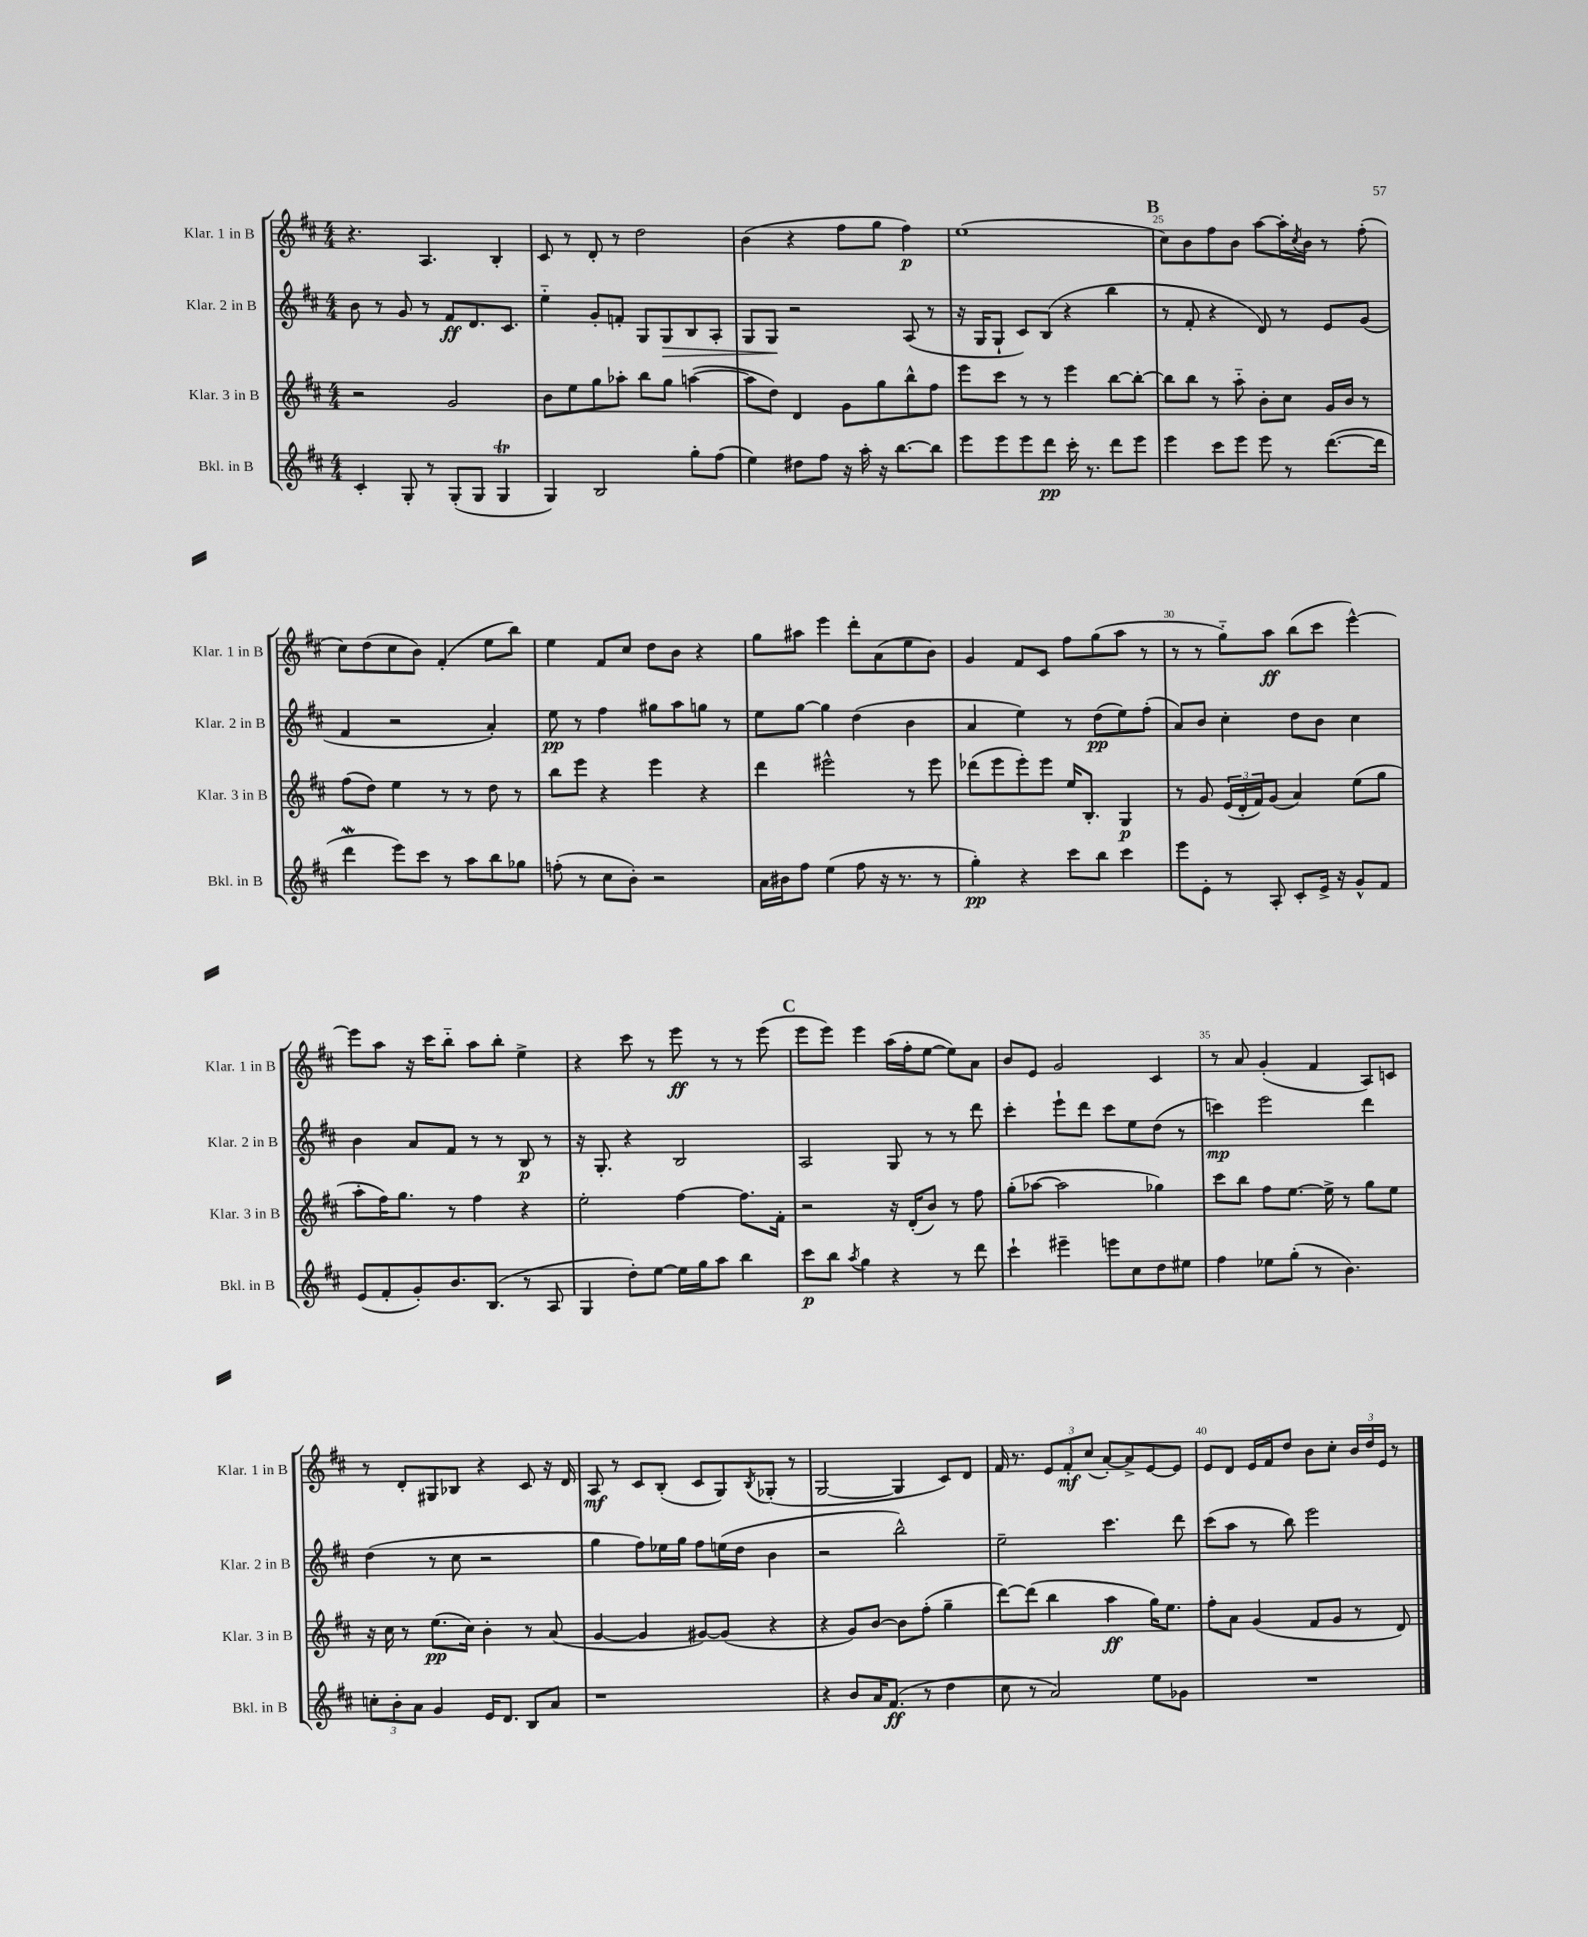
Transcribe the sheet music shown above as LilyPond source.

<<
\new StaffGroup <<
\new Staff = "s0" \with { instrumentName = "Klar. 1 in B" shortInstrumentName = "Klar. 1 in B" } {
    \clef treble \key d \major \numericTimeSignature \time 4/4
    r4. a4. b4-. |
    cis'8 r8 d'8-. r8 d''2 |
    b'4( r4 fis''8 g''8 fis''4\p) |
    e''1( |
    \mark \markup { \bold "B" } cis''8) b'8 fis''8 b'8 a''8~ a''16-. \acciaccatura { cis''8 } b'16 r8 fis''8-.( |
    cis''8) d''8( cis''8 b'8) fis'4-.( e''8 b''8) |
    e''4 fis'8 cis''8 d''8 b'8 r4 |
    g''8 ais''8 e'''4 d'''8-. a'8( e''8 b'8) |
    g'4 fis'8 cis'8 fis''8 g''8( a''8 r8 |
    r8 r8 g''8-_) a''8\ff b''8( cis'''8 e'''4~-^) |
    e'''8 a''8 r16 cis'''16 b''8-_ a''8 b''8-. e''4-> |
    r4 cis'''8 r8 e'''8\ff r8 r8 e'''8( |
    \mark \markup { \bold "C" } e'''8 e'''8) e'''4 a''16( fis''16-. e''8~ e''8) a'8 |
    b'8 e'8 g'2 cis'4 |
    r8 a'8 g'4-.( fis'4 a8) c'8 |
    r8 d'8-. gis8 bes8 r4 cis'8 r16 d'16 |
    a8\mf r8 cis'8 b8-.( cis'8 g8) \acciaccatura { b8 } ges8-.( r8 |
    g2~ g4 cis'8) d'8 |
    fis'16 r8. \tuplet 3/2 { e'8 fis'8-.\mf cis''8( } a'8~-.) a'8-> e'8~ e'8 |
    e'8 d'8 e'16 fis'16 d''8 b'8 cis''8-. \tuplet 3/2 { b'16 d''16 e'16 } r8 \bar "|." |
}
\new Staff = "s1" \with { instrumentName = "Klar. 2 in B" shortInstrumentName = "Klar. 2 in B" } {
    \clef treble \key d \major \numericTimeSignature \time 4/4
    b'8 r8 g'8 r8 fis'8\ff d'8. cis'8. |
    e''4-_ g'8-. f'8-. g8 g8\> b8 a8-. |
    g8 g8\! r2 a8( r8 |
    r16 g16 g8-! cis'8) b8( r4 b''4 |
    \mark \markup { \bold "B" } r8 fis'8-. r4 d'8) r8 e'8 g'8( |
    fis'4 r2 a'4-.) |
    e''8\pp r8 fis''4 gis''8 a''8 g''8 r8 |
    e''8 g''8~ g''4 d''4( b'4 |
    a'4 e''4) r8 d''8\pp( e''8) fis''8-.( |
    a'8) b'8 cis''4-. d''8 b'8 cis''4 |
    b'4 a'8 fis'8 r8 r8 b8\p r8 |
    r16 g8.-. r4 b2 |
    \mark \markup { \bold "C" } a2 g8 r8 r8 d'''8 |
    cis'''4-. e'''8-! d'''8 cis'''8 e''8 d''8( r8 |
    c'''4\mp) e'''2 d'''4 |
    d''4( r8 cis''8 r2 |
    g''4 fis''8) ees''16 g''16 fis''8 e''16( d''16 b'4 |
    r2 b''2-^) |
    e''2-- cis'''4. d'''8 |
    cis'''8( a''8 r8 b''8) e'''2 \bar "|." |
}
\new Staff = "s2" \with { instrumentName = "Klar. 3 in B" shortInstrumentName = "Klar. 3 in B" } {
    \clef treble \key d \major \numericTimeSignature \time 4/4
    r2 g'2 |
    b'8 e''8 g''8 aes''8-. b''8 g''8 a''4~( |
    a''8 d''8) d'4 g'8 g''8 b''8-^ fis''8 |
    e'''8 cis'''8 r8 r8 e'''4 b''8~ b''8~-. |
    \mark \markup { \bold "B" } b''8 b''8 r8 a''8-_ b'8-. cis''8 g'16 b'16 r8 |
    fis''8( d''8) e''4 r8 r8 d''8 r8 |
    b''8 e'''8 r4 e'''4 r4 |
    d'''4 eis'''2-^ r8 eis'''8 |
    des'''8( e'''8 e'''8-.) e'''8 e''16 b8.-. g4\p |
    r8 g'8 \tuplet 3/2 { e'16( d'16-. fis'16) } g'8( a'4) e''8( g''8 |
    a''8-. fis''16) g''8. r8 fis''4 r4 |
    e''2-. fis''4~ fis''8. fis'16-. |
    \mark \markup { \bold "C" } r2 r16 d'16-.( b'8) r8 fis''8 |
    g''8-.( aes''8~ aes''2 ges''4) |
    cis'''8 b''8 fis''8 e''8.~ e''16-> r8 g''8 e''8 |
    r16 cis''16 r8 e''8.\pp( cis''16) b'4-. r8 a'8( |
    g'4~ g'4 gis'8~) gis'8( r4 |
    r4 g'8) b'8~ b'8 fis''8-.( g''4-- |
    d'''8~) d'''8( b''4 a''4\ff g''16) e''8. |
    fis''8-. a'8 g'4( fis'8 g'8 r8 d'8) \bar "|." |
}
\new Staff = "s3" \with { instrumentName = "Bkl. in B" shortInstrumentName = "Bkl. in B" } {
    \clef treble \key d \major \numericTimeSignature \time 4/4
    cis'4-. g8-. r8 g8-.( g8 g4\trill |
    g4) b2 g''8-. fis''8( |
    e''4) dis''8 fis''8 r16 a''16-. r16 b''8.~ b''8 |
    e'''8 e'''8 e'''8 d'''8\pp cis'''16-. r8. d'''8 e'''8 |
    \mark \markup { \bold "B" } e'''4 cis'''8 e'''8 e'''8 r8 d'''8.~( d'''16 |
    d'''4\mordent e'''8) cis'''8 r8 a''8 b''8 ges''8 |
    f''8-.( r8 cis''8 b'8-.) r2 |
    a'16 bis'16 fis''8 e''4( fis''8 r16 r8. r8 |
    g''4-.\pp) r4 cis'''8 b''8 cis'''4 |
    e'''8 e'8-. r8 a8-. cis'8-. e'16-> r16 g'8-^ fis'8 |
    e'8( fis'8-. g'8-.) b'8. b8.( r8 a8 |
    g4 d''8-.) e''8~ e''16 g''16 a''8 b''4 |
    \mark \markup { \bold "C" } cis'''8\p b''8 \acciaccatura { a''8 } g''4 r4 r8 d'''8 |
    cis'''4-! eis'''4-- e'''8 cis''8 d''8 eis''8 |
    fis''4 ees''8 g''8-.( r8 b'4.) |
    \tuplet 3/2 { c''8-. b'8-. a'8 } g'4 e'16 d'8. b8 a'8 |
    r1 |
    r4 b'8 a'16 fis'8.\ff( r8 d''4 |
    cis''8 r8 a'2) e''8 ges'8 |
    R1 \bar "|." |
}
>>
>>
\layout { \context { \Score currentBarNumber = #21 \override BarNumber.break-visibility = ##(#f #t #t) barNumberVisibility = #(every-nth-bar-number-visible 5) } }
